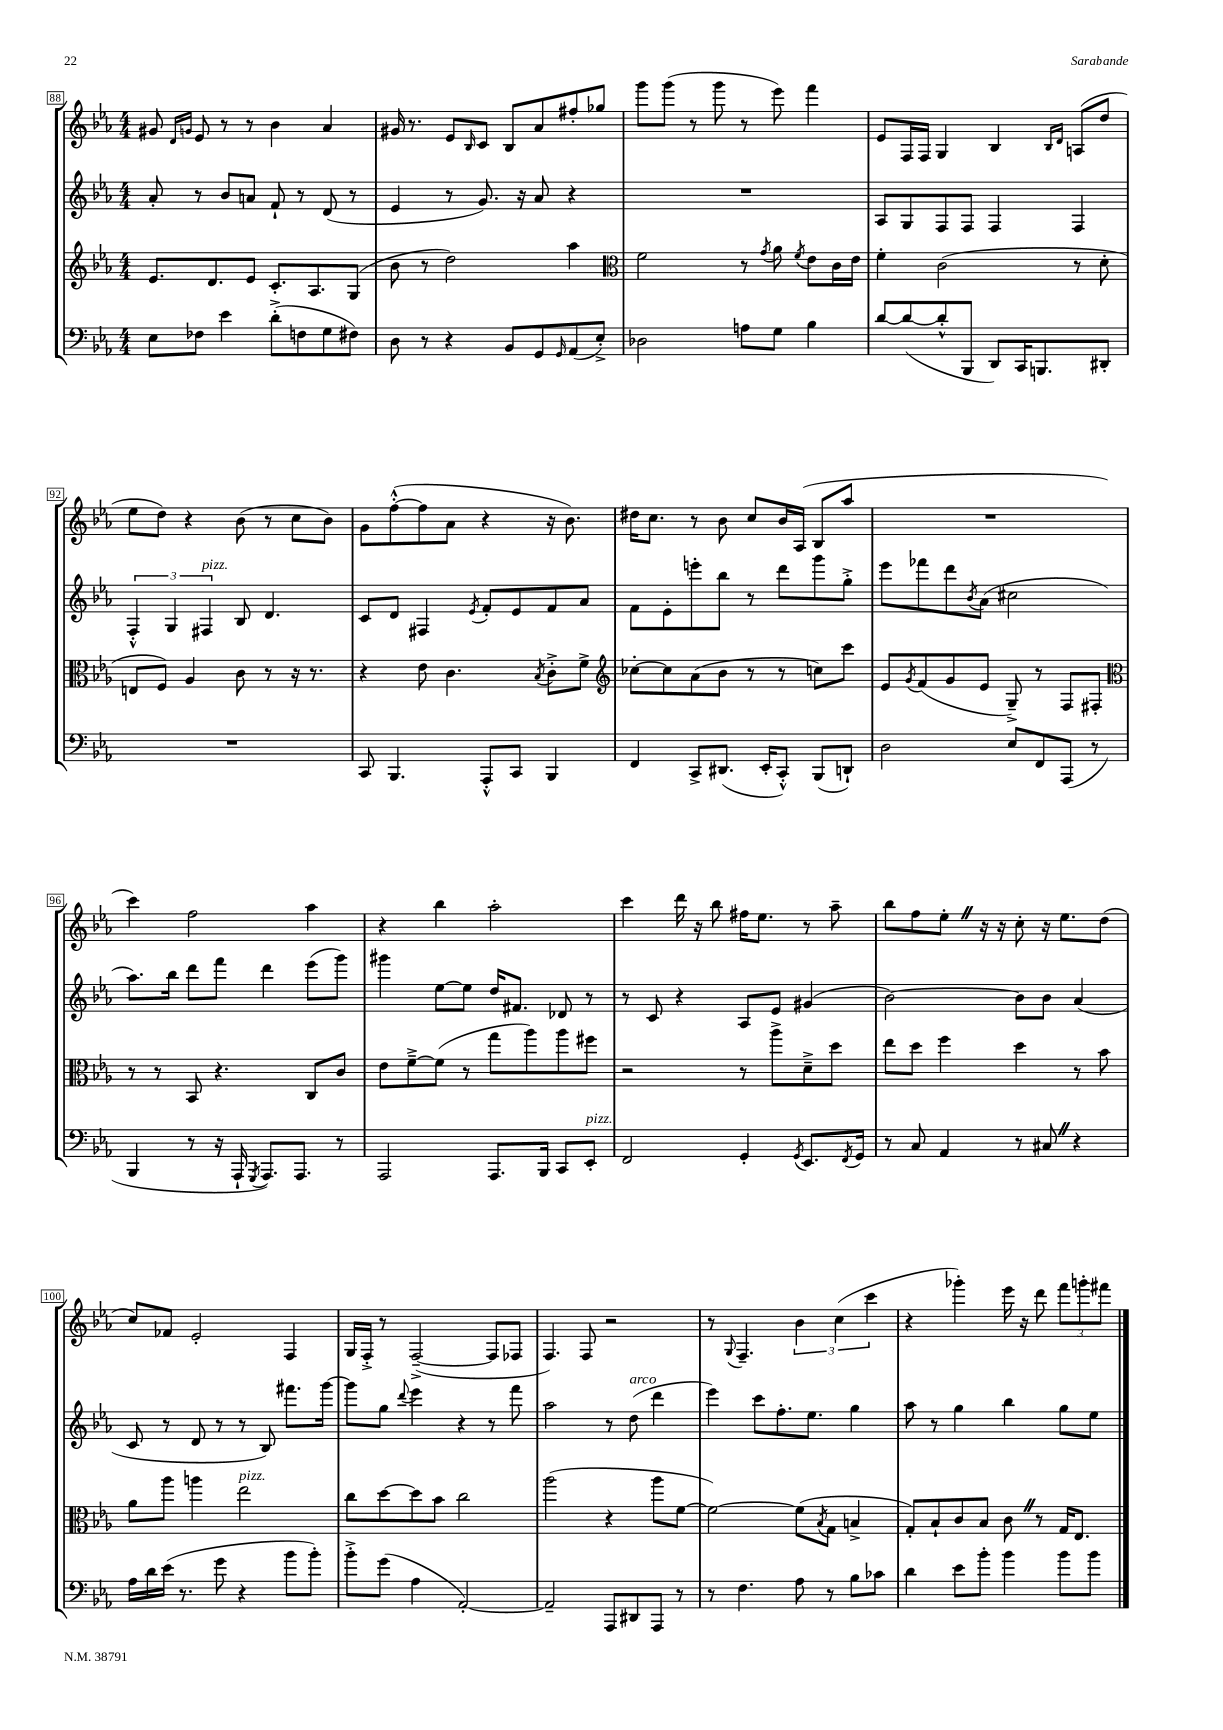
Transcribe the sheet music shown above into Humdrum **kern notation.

**kern	**kern	**kern	**kern
*staff4	*staff3	*staff2	*staff1
*clefF4	*clefG2	*clefG2	*clefG2
*k[b-e-a-]	*k[b-e-a-]	*k[b-e-a-]	*k[b-e-a-]
*M4/4	*M4/4	*M4/4	*M4/4
8E-	8.e-	8a-'	8g#
.	.	.	16qqd
.	.	.	16qqg
8F-	.	8r	8e-
.	8.d	.	.
4e-	.	8b-	8r
.	8e-	8a	8r
(8d'^	8.c'	8f`	4b-
8F	.	8r	.
.	8.A-	.	.
8G	.	(8d	4a-
8F#)	(8G	8r	.
=	=	=	=
8D	8b-	4e-	16g#
.	.	.	8.r
8r	8r	.	.
4r	2dd)	8r	8e-
.	.	.	16qqB-
.	.	8.g)	8c
8BB-	.	.	8B-
.	.	16r	.
8GG	.	8a-	8a-
16qqGG	.	.	.
(8AA-	4aa-	4r	8ff#'
8E-'^)	.	.	8gg-
=	=	=	=
*	*clefC3	*	*
2D-	2f	1r	8ggg
.	.	.	(8ggg
.	.	.	8r
.	.	.	8ggg
8A	8r	.	8r
.	8qg	.	.
8G	8a-	.	8eee-)
.	8qf	.	.
4B-	8e-	.	4fff
.	16c	.	.
.	16e-	.	.
=	=	=	=
[8d	4f'	8A-	8e-
(8d_	.	8G	16F
.	.	.	16F
8d'^^]	(2c	8F	4G
8BBB-	.	8F	.
8DD)	.	4F	4B-
16CC	.	.	.
8.BBB	.	.	.
.	.	.	16qqB-
.	.	.	16qqd
.	8r	4F	(8A
8DD#'	8d'	.	8dd
=	=	=	=
1r	8E	6F'^^	8ee-
.	8F)	.	8dd)
.	.	6G	.
.	4A-	.	4r
.	.	6F#	.
.	8c	8B-	(8b-
.	8r	4.d	8r
.	16r	.	8cc
.	8.r	.	.
.	.	.	8b-)
=	=	=	=
8CC	4r	8c	8g
4.BBB-	.	8d	([8ff'^^
.	8e-	4F#	8ff]
.	4.c	.	8a-
.	.	8qe-	.
8AAA-'^^	.	8f'	4r
8CC	.	8e-	.
.	8qB-	.	.
4BBB-	8c'^	8f	16r
.	.	.	8.b-)
.	8f^	8a-	.
=	=	=	=
*	*clefG2	*	*
4FF	[8cc-'	8f	16dd#
.	.	.	8.cc
.	8cc-]	8e-'	.
8CC^	(8a-	8eee'	8r
(8.DD#	8b-	8bb-	8b-
.	8r	8r	8cc
16EE-'	.	.	.
8CC'^^)	8r	8ddd	16b-
.	.	.	(16A-
(8BBB-	8cc)	8ggg	8B-
8DD`)	8ccc	8gg'^	8aa-
=	=	=	=
2D	8e-	8eee-	1r
.	8qg	.	.
.	(8f	8fff-	.
.	8g	8ddd	.
.	.	8qb-	.
.	8e-	(8a-	.
8E-	8G~^)	2cc#	.
8FF	8r	.	.
(8AAA-	8F	.	.
8r	8F#'	.	.
=	=	=	=
*	*clefC3	*	*
4BBB-	8r	8.aa-)	4ccc)
.	8r	.	.
.	.	16bb-	.
8r	8BB-	8ddd	2ff
16r	4.r	8fff	.
16AAA-`	.	.	.
8qGGG	.	.	.
8.AAA-)	.	4ddd	.
8.AAA-	.	.	.
.	8C	(8eee-	4aa-
8r	8c	8ggg)	.
=	=	=	=
2AAA-	8e-	4ggg#	4r
.	[8f~^	.	.
.	(8f]	[8ee-	4bb-
.	8r	8ee-]	.
8.AAA-	8gg	16dd	2aa-'
.	.	8.f#	.
.	8aa-)	.	.
16BBB-	.	.	.
8CC	8aa-	8d-	.
8EE-'	8ff#	8r	.
=	=	=	=
2FF	2r	8r	4ccc
.	.	8c	.
.	.	4r	16ddd
.	.	.	16r
.	.	.	8bb-
4GG'	8r	8A-	16ff#
.	.	.	8.ee-
.	8aa-^	8e-	.
8qGG	.	.	.
8.EE-	8d~^	(4g#	8r
.	8dd	.	8aa-~
8qFF	.	.	.
16GG	.	.	.
=	=	=	=
8r	8ee-	[2b-)	8bb-
8C	8dd	.	8ff
4AA-	4ff	.	8ee-'
.	.	.	16r
.	.	.	16r
8r	4dd	8b-]	8cc'
8C#	.	8b-	16r
.	.	.	8.ee-
4r	8r	(4a-	.
.	8b-	.	(8dd
=	=	=	=
16A-	8a-	8c	8cc)
16d	.	.	.
(16e-	8aa-	8r	8f-
8.r	.	.	.
.	4aa	8d	2e-'
8g	.	8r	.
4r	2ee-	8r	.
.	.	8B-)	.
8b-	.	8.fff#	4F
8b-')	.	.	.
.	.	[16ggg	.
=	=	=	=
8b-'^	8cc	8ggg]	16G
.	.	.	16F'^
(8g	[8dd	8gg	8r
.	.	8qqddd	.
4A-	8dd]	4eee-	([2F~^
.	8b-	.	.
[2AA-')	2cc	4r	.
.	.	8r	8F]
.	.	8fff	8F-
=	=	=	=
2AA-~]	(2aa-	2aa-	4.F)
.	.	.	8F
8AAA-	4r	8r	2r
8DD#	.	(8dd	.
8AAA-	8aa-	4ddd	.
8r	[8f	.	.
=	=	=	=
8r	2f_)	4eee-)	8r
.	.	.	8qqG
4.F	.	.	4.F~
.	.	8ccc	.
.	.	8.ff'	.
8A-	(8f]	.	6b-
.	.	8.ee-	.
.	8qB-	.	.
8r	8G	.	.
.	.	.	(6cc
8B-	4B^	4gg	.
.	.	.	6ccc
8c-	.	.	.
=	=	=	=
4d	8G')	8aa-	4r
.	8B-`	8r	.
8e-	8c	4gg	4ggg-')
8b-'	8B-	.	.
4b-	8c	4bb-	16eee-
.	.	.	16r
.	8r	.	8ddd
8b-	16G	8gg	12fff
.	8.E-	.	.
.	.	.	12ggg'
8b-	.	8ee-	.
.	.	.	12fff#
==	==	==	==
*-	*-	*-	*-
